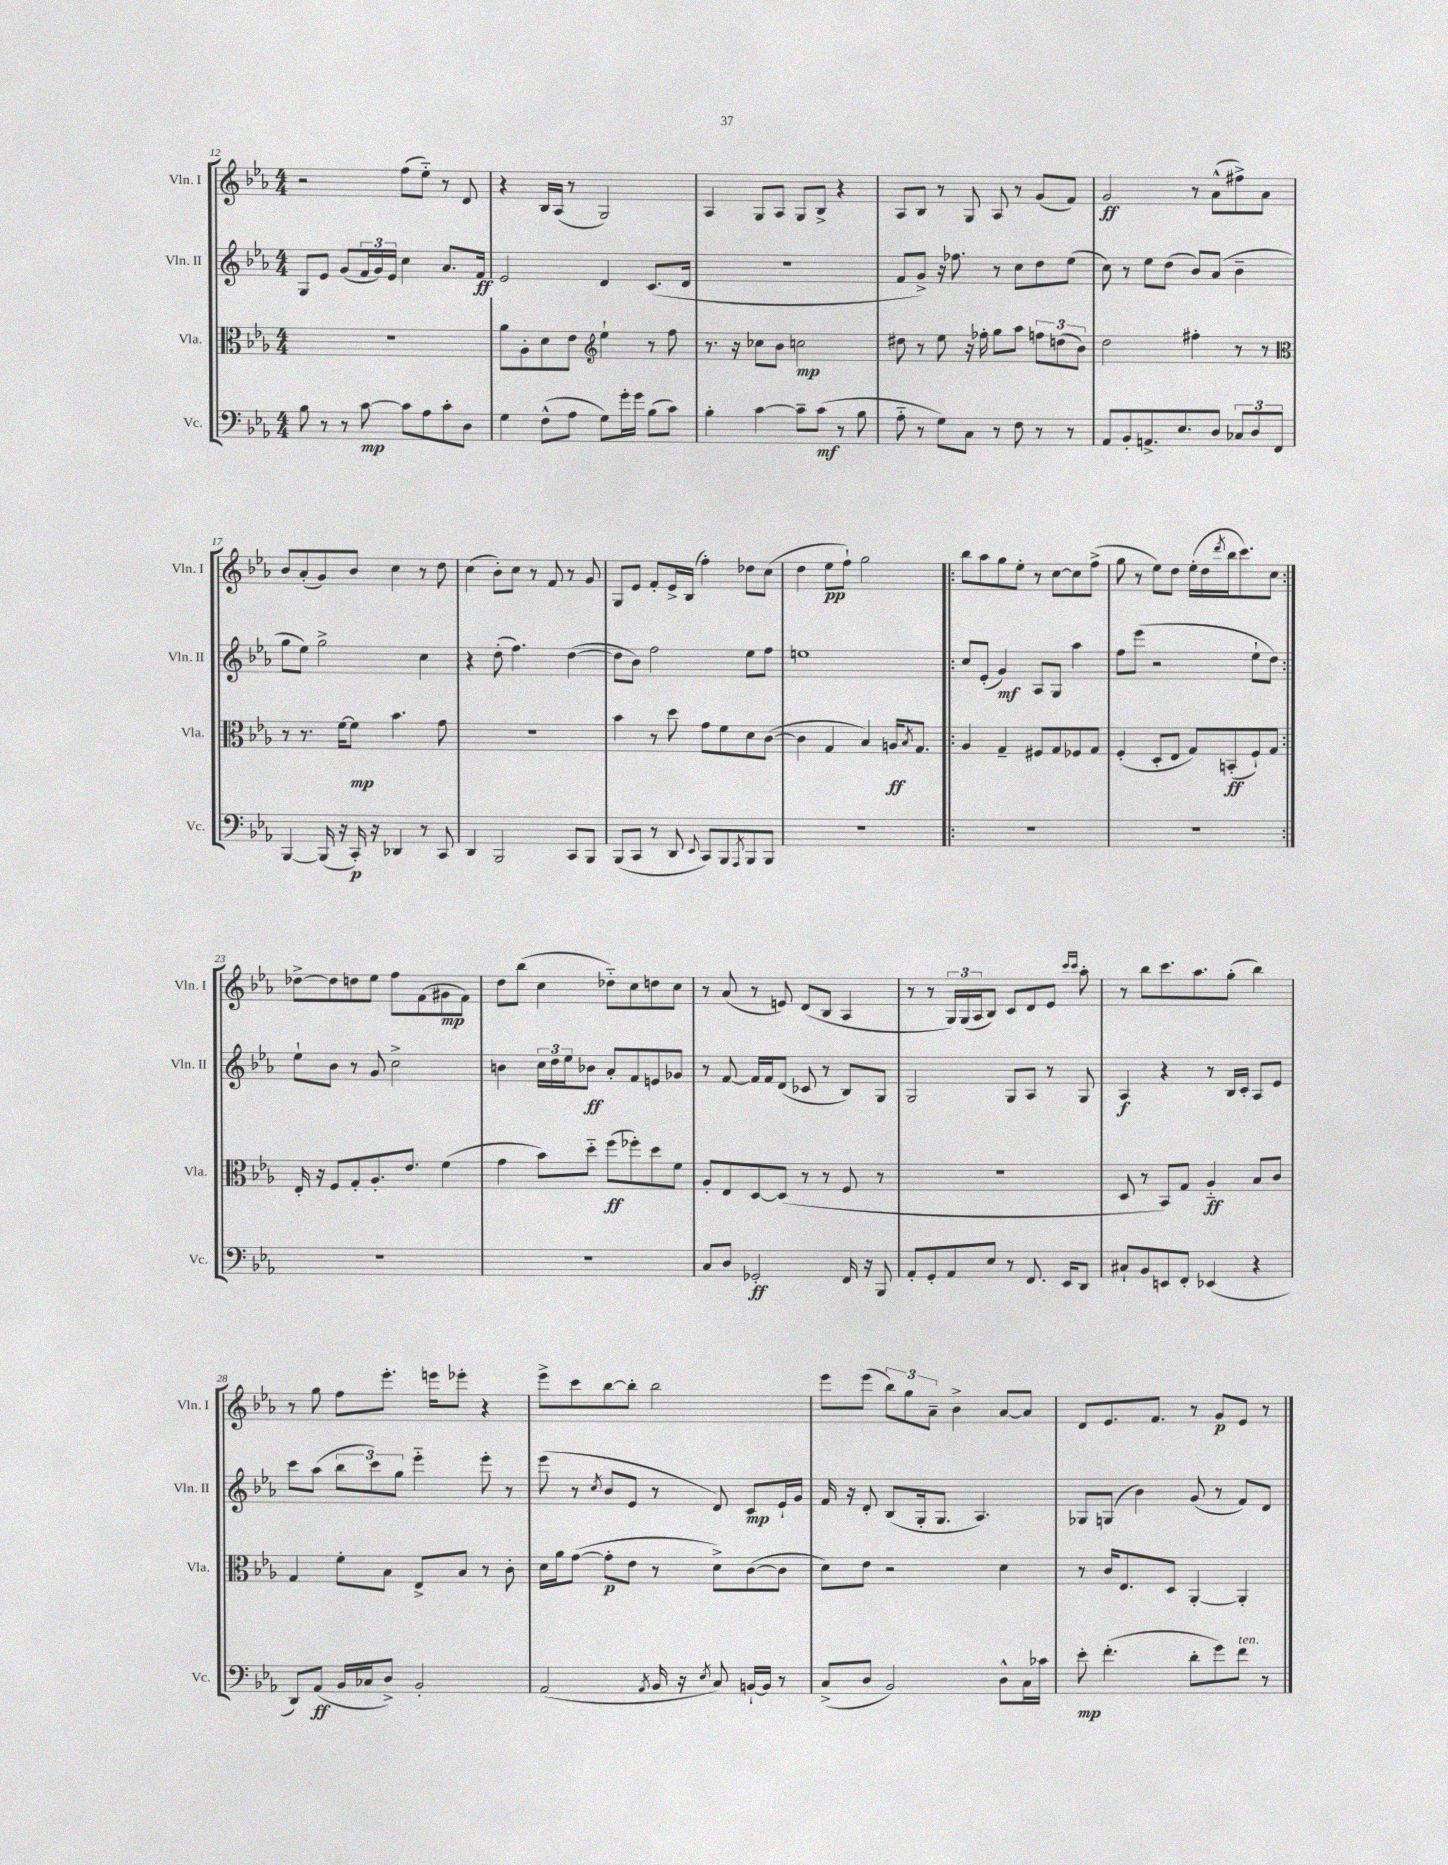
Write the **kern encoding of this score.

**kern	**kern	**kern	**kern
*staff4	*staff3	*staff2	*staff1
*clefF4	*clefC3	*clefG2	*clefG2
*k[b-e-a-]	*k[b-e-a-]	*k[b-e-a-]	*k[b-e-a-]
*M4/4	*M4/4	*M4/4	*M4/4
8B-	1r	8G	2r
8r	.	8e-	.
8r	.	(8g	.
[8c	.	24f	.
.	.	24g)	.
.	.	24e-	.
8c]	.	4cc	(8ff
8A-	.	.	8ee-'~)
8c'	.	8.a-	8r
8D	.	.	8d
.	.	16f	.
=	=	=	=
4G	8a-	2e-	4r
.	8A-'	.	.
(8F^^	8d	.	16B-
.	.	.	(16A-
8A-	8e-	.	8r
*	*clefG2	*	*
8G)	4ee-`	4d	2G)
16g'	.	.	.
16g	.	.	.
(8B-	8r	(8.c	.
8c)	8ff	.	.
.	.	16d	.
=	=	=	=
4B-'	8.r	1r	4A-
.	16r	.	.
[4c	8cc-	.	8G
.	8b-	.	8A-
8c~]	2cc	.	8G
(8c	.	.	8B-^
8r	.	.	4r
8B-	.	.	.
=	=	=	=
8A-'~	8dd#	8f	8A-
8r	8r	8g^)	8B-
8G)	8ee-	16r	8r
.	.	8.ff-	.
8C	16r	.	8G
.	16ff-'	.	.
8r	8gg	8r	8A-
8F	8aa-	8cc	8r
8r	12ff	8dd	(8g
.	(12dd	.	.
8r	.	(8ee-	8f)
.	12b-)	.	.
=	=	=	=
8AA-	2dd	8cc)	2g
8BB-'	.	8r	.
8.AA^	.	8ee-	.
.	.	(8dd	.
8.E-	.	.	.
.	4ff#'	8b-)	8r
8D	.	(8a-	(8a-^^
12C-	8r	4b-~	8ff#^)
12D	.	.	.
.	8r	.	8a-
12FF	.	.	.
=	=	=	=
*	*clefC3	*	*
[4BBB-	8r	8gg	8b-
.	8.r	8ee-)	(8a-'
(16BBB-]	.	2gg^	8g)
16r	[16f	.	.
16CC')	8f]	.	8b-
16r	.	.	.
4DD-	4.b-	.	4cc
8r	.	4cc	8r
8CC	8g	.	8dd
=	=	=	=
4DD	1r	4r	(4cc
2BBB-	.	(8dd'	8b-')
.	.	4.ff)	8cc
.	.	.	8r
.	.	.	8f
8CC	.	([4dd	8r
8BBB-	.	.	8g
=	=	=	=
(8BBB-	4b-	8dd]	8G
8CC	.	8b-)	8e-
8r	8r	2ff	8f'
8DD	8dd	.	16e-^
.	.	.	(16B-
8qqEE-	.	.	.
8CC)	8g	.	4ff')
8BBB-	8f	.	.
8qAAA-	.	.	.
8BBB-	8d	8ee-	8dd-
8BBB-	([8c	8ff	(8cc
=	=	=	=
1r	4c]	1ee	4dd
.	4G	.	8ee-
.	.	.	8ff`)
.	4B-)	.	2gg
.	16A	.	.
.	8qB-	.	.
.	8.G	.	.
=!|:	=!|:	=!|:	=!|:
1r	4A-	8cc	8bb-
.	.	(8e-'	8aa-
.	4G~	4g)	8gg
.	.	.	8ee-'
.	8F#	8A-	8r
.	8G	8G	[8cc
.	8F-	4aa-	8cc]
.	8G	.	(8ff^
=	=	=	=
1r	(4F'	8ff	8gg
.	.	(8eee-	8r
.	8D'	2r	8ee-)
.	8E-	.	8dd
.	8G)	.	(16ee-'
.	.	.	16dd
.	.	.	8qddd
.	(8BB'	.	16bb-
.	.	.	8.ccc)
.	8F`)	8ee-`	.
.	8G	8dd)	8cc
=:|!	=:|!	=:|!	=:|!
1r	16E-'	8ee-`	[8dd-^
.	16r	.	.
.	8F	8b-	8dd-]
.	8G'	8r	8dd
.	8.A-'	8g	8ee-
.	.	2cc^	8ff
.	8.e-	.	.
.	.	.	(8f
.	(4f	.	8g#
.	.	.	8f)
=	=	=	=
1r	4g	4b	8dd
.	.	.	(8bb-
.	8b-)	24cc	4cc
.	.	24dd	.
.	.	24ee-	.
.	8dd'~	8b-	.
.	(8ff	8a-'	8dd-'~)
.	8ff-')	8f	8cc
.	8dd	8e	8dd
.	8f	8g-	8cc
=	=	=	=
8C	8A-'	8r	8r
8D	8E-	[8f	(8a-
2GG-'	[8D	16f]	8r
.	.	16f	.
.	(8D]	(8d	8e)
.	8r	8c-	(8d
.	8r	8r	8B-
16FF	8F	8B-)	4A-
16r	.	.	.
8BBB-	8r	8G	.
=	=	=	=
8AA-'	1r	2G	8r
8GG'	.	.	8r
8AA-	.	.	24G)
.	.	.	(24G
.	.	.	24A-
8E-	.	.	8B-)
8r	.	8G	8c
8.FF	.	8A-	8d
.	.	8r	8e-
16EE-	.	.	.
.	.	.	16qqccc
.	.	.	16qqccc
8DD	.	8G	8aa-'
=	=	=	=
8C#`	8D	4A-	8r
8BB-	8r	.	8bb-
8EE	8BB-)	4r	8.ccc
8FF'	8G	.	.
.	.	.	8.aa-
(4EE-	4A-'~	8r	.
.	.	16B-	(8gg'
.	.	16c'	.
4r	8B-	8A-	4bb-)
.	8c	8e-	.
=	=	=	=
8DD)	4G	8ccc	8r
(8AA-	.	(8aa-	8gg
16BB-	8f'	12bb-	8ff
16C-	.	.	.
.	.	12ccc)	.
8D^)	8B-	.	8.eee-'
.	.	12gg	.
2BB-'	8E-^	4eee-'~	.
.	.	.	16eee
.	8B-	.	8eee-'
.	8r	8eee-'	4r
.	8c'	8r	.
=	=	=	=
(2AA-	16d	(8eee-	8eee-^
.	16a-	.	.
.	([8g	8r	8ccc
.	.	8qcc	.
.	8g']	8b-	[8bb-
.	8e-	8e-	8bb-']
8qAA-	.	.	.
16BB-	8r	8r	2bb-
16r	.	.	.
8qE-	.	.	.
8C)	8d^)	8d)	.
[16BB`	([8c	8c	.
16BB]	.	.	.
8r	8c]	16e-`	.
.	.	16g	.
=	=	=	=
(8C^	8d)	16f	8eee-
.	.	16r	.
8D	8e-	8d'	(8eee-
2BB-)	2r	(8B-	12bb-)
.	.	.	12gg
.	.	16G'	.
.	.	.	12a-~
.	.	8.G	.
.	.	.	4b-^
.	.	4.A-)	.
8D^^	4d	.	[8a-
16C	.	.	8a-]
16c-	.	.	.
=	=	=	=
8e-'	8r	8G-	8d
(4.f'	16c	(8G	8.e-
.	8.E-	.	.
.	.	4b-)	.
.	.	.	8.f
.	8D	.	.
8d'	[4AA-'	(8g	8r
8g)	.	8r	8g
8f	4AA-']	8f)	8e-
8r	.	8d	8r
==	==	==	==
*-	*-	*-	*-
